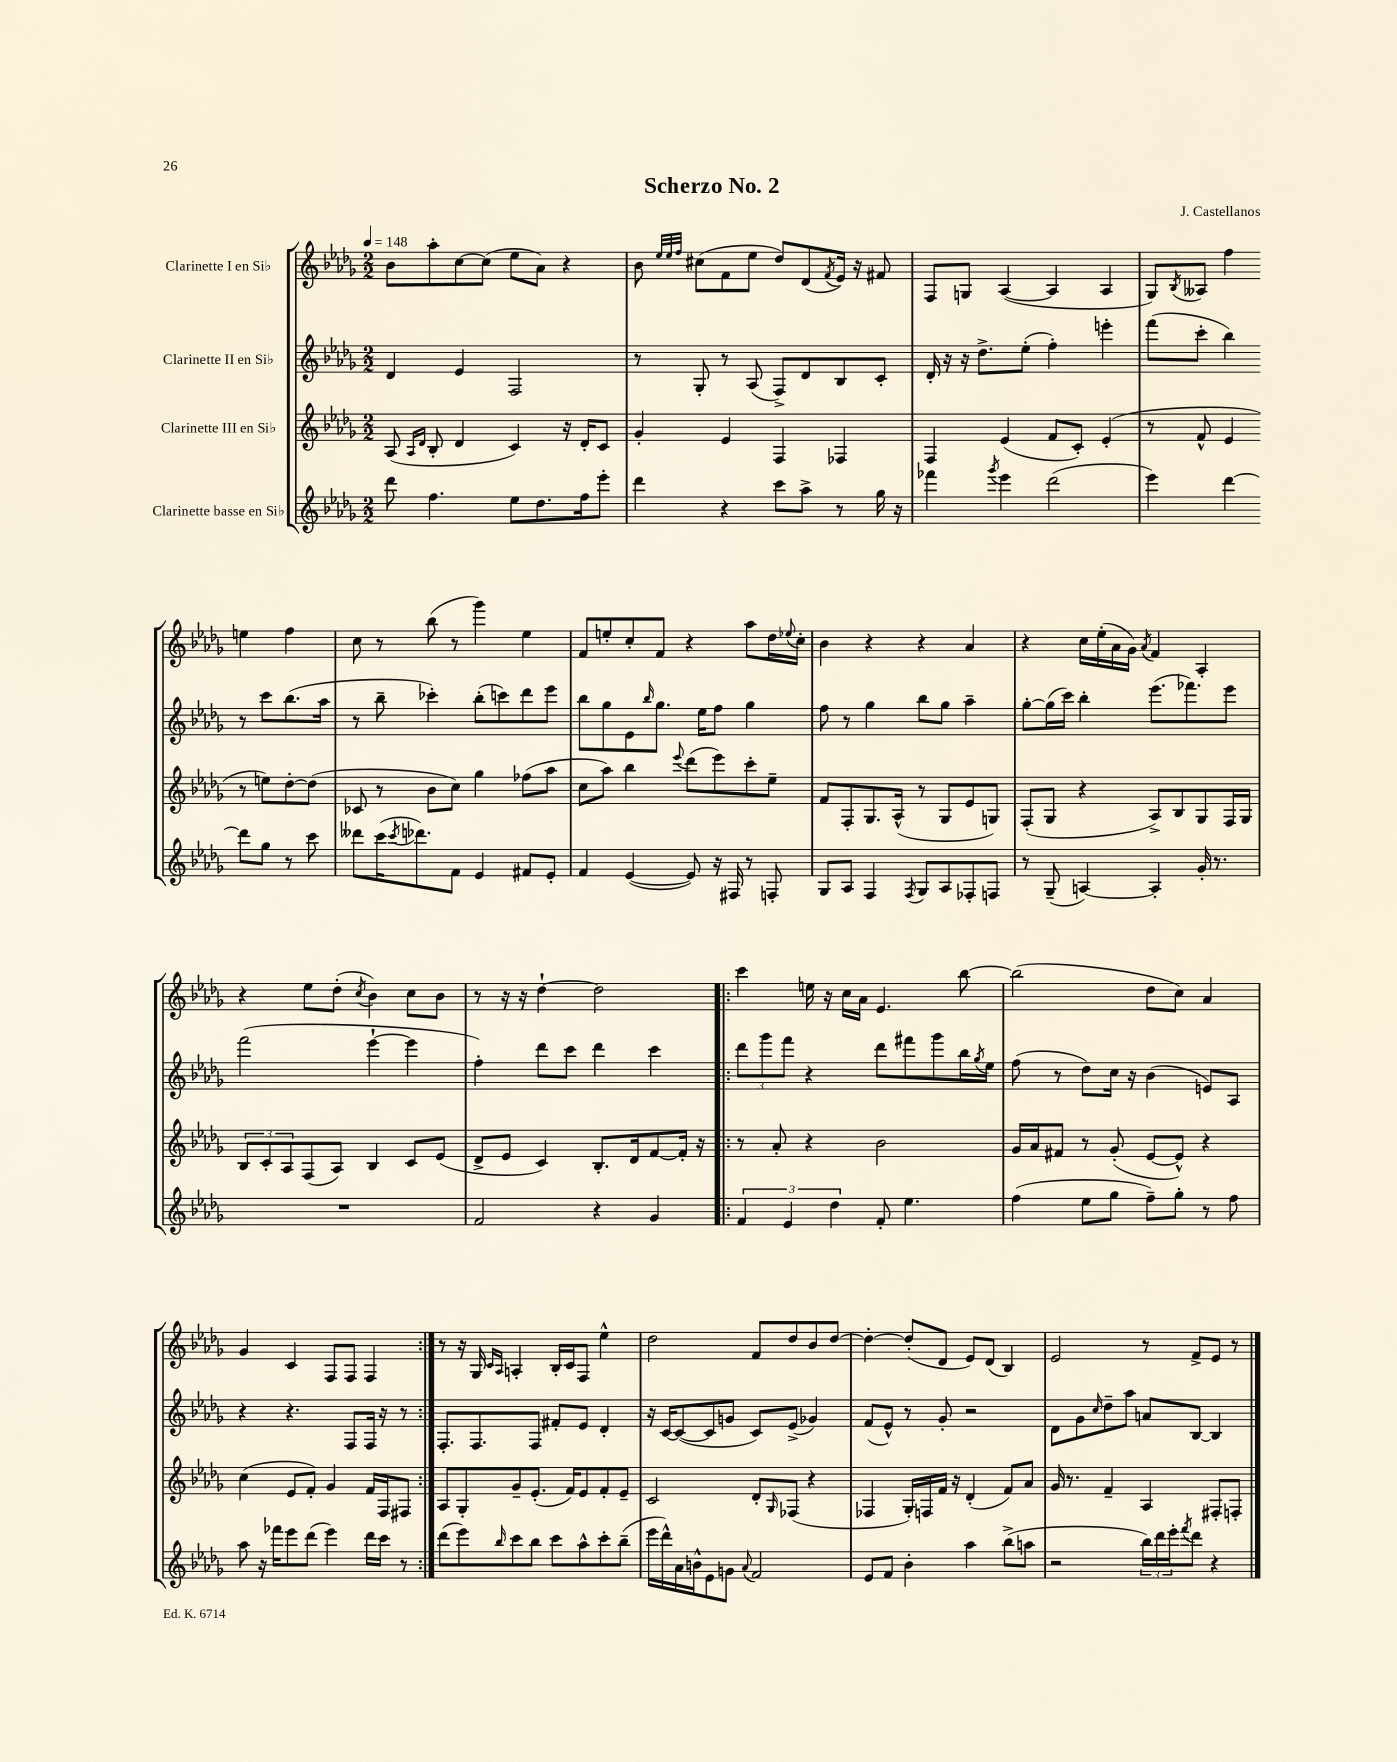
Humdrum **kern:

**kern	**kern	**kern	**kern
*staff4	*staff3	*staff2	*staff1
*clefG2	*clefG2	*clefG2	*clefG2
*k[b-e-a-d-g-]	*k[b-e-a-d-g-]	*k[b-e-a-d-g-]	*k[b-e-a-d-g-]
*M2/2	*M2/2	*M2/2	*M2/2
*MM148	*MM148	*MM148	*MM148
8ddd-	(8A-	4d-	8b-
.	16qqA-	.	.
.	16qqd-	.	.
4.ff	8B-'	.	8aa-'
.	4d-	4e-	[8cc
.	.	.	(8cc]
8ee-	4c)	2F	8ee-
8.dd-	.	.	8a-)
.	16r	.	4r
16ff	16d-'	.	.
8eee-'	8c	.	.
=	=	=	=
4ddd-	4g-'	8r	8b-
.	.	.	32qqee-
.	.	.	32qqee-
.	.	.	32qqff
.	.	8G-'	(8cc#
4r	4e-	8r	8f
.	.	(8A-	8ee-
8ccc	4F	8F^)	8dd-)
8aa-^	.	8d-	(8d-
.	.	.	8qf
8r	4F-	8B-	16e-)
.	.	.	16r
16gg-	.	8c'	8f#
16r	.	.	.
=	=	=	=
4fff-	4F	16d-'	8F
.	.	16r	.
.	.	16r	8G
.	.	8.dd-^	.
8qggg-	.	.	.
4eee-	(4e-	.	([4A-
.	.	(8ee-'	.
(2ddd-	8f	4ff')	4A-]
.	8c')	.	.
.	(4e-'	4eee'	4A-
=	=	=	=
4eee-)	8r	(8fff	8G-)
.	.	.	8qB-
.	8f^^	8ccc'	8A--
[4ddd-	4e-	4bb-)	4ff
8ddd-]	8r	8r	4ee
8gg-	8ee)	8ccc	.
8r	[8dd-'	(8.bb-	4ff
8ccc	(8dd-]	.	.
.	.	16aa-	.
=	=	=	=
8ddd--	8c-	8r	8cc
(16ccc	8r	8bb-~	8r
8qccc	.	.	.
8.ddd-)	.	.	.
.	8b-	4ccc-')	(8bb-
8f	8cc)	.	8r
4e-	4gg-	(8bb-'	4ggg-)
.	.	8ccc)	.
8f#	(8ff-	8ddd-	4ee-
8e-'	8aa-	8eee-	.
=	=	=	=
4f	8cc	8bb-	8f
.	8aa-)	8gg-	8ee'
([4e-	4bb-	8e-	8cc'
.	.	16qqbb-	.
.	.	8.gg-	8f
.	8qqeee-	.	.
8e-])	(8ddd-	.	4r
.	.	16ee-	.
16r	8eee-)	8ff	.
16F#	.	.	.
8r	8ccc'	4gg-	8aa-
8F'	8ee-~	.	16dd-
.	.	.	8qqee-
.	.	.	16cc'
=	=	=	=
8G-	8f	8ff	4b-
8A-	8F'	8r	.
4F	8.G-	4gg-	4r
.	(16A-^^	.	.
8qF	.	.	.
8G-	8r	8bb-	4r
8A-	8G-	8gg-	.
8F-'	8e-	4aa-~	4a-
8F	8G)	.	.
=	=	=	=
8r	(8F'	[8gg-'	4r
(8G-~	8G-	(16gg-]	.
.	.	16ccc)	.
[4A)	4r	4bb-'	16cc
.	.	.	(16ee-'
.	.	.	16a-
.	.	.	16g-)
.	.	.	8qa-
4A']	8A-^)	(8.eee-	4f
.	8B-	.	.
.	.	8.fff-)	.
16g-'	8G-	.	4A-'
8.r	.	.	.
.	16F	8eee-	.
.	16G-	.	.
=	=	=	=
1r	12B-	(2fff	4r
.	12c'	.	.
.	12A-	.	.
.	(8F	.	8ee-
.	8A-)	.	(8dd-'
.	.	.	8qcc
.	4B-	[4eee-`	4b-)
.	8c	4eee-]	8cc
.	(8e-	.	8b-
=	=	=	=
2f	8d-^	4ff')	8r
.	8e-	.	16r
.	.	.	16r
.	4c)	8ddd-	[4dd-`
.	.	8ccc	.
4r	8.B-'	4ddd-	2dd-]
.	16d-	.	.
4g-	[8f	4ccc	.
.	16f']	.	.
.	16r	.	.
=!|:	=!|:	=!|:	=!|:
6f	8r	12ddd-	4ccc
.	.	12ggg-	.
.	8a-'	.	.
6e-	.	12fff	.
.	4r	4r	16ee
.	.	.	16r
6dd-	.	.	.
.	.	.	16cc
.	.	.	16a-
8f'	2b-	8ddd-	4.e-
4.ee-	.	8fff#	.
.	.	8ggg-	.
.	.	16bb-	[8bb-
.	.	8qgg-	.
.	.	16ee-	.
=	=	=	=
(4ff	16g-	(8ff	(2bb-]
.	16a-	.	.
.	8f#	8r	.
8ee-	8r	8dd-)	.
8gg-	(8g-'	16cc	.
.	.	16r	.
8ff~)	[8e-	(4b-	8dd-
8gg-'	8e-^^])	.	8cc)
8r	4r	8e)	4a-
8ff	.	8A-	.
=	=	=	=
8aa-	(4cc	4r	4g-
16r	.	.	.
16fff-	.	.	.
8eee-	8e-	4.r	4c
(8ddd-	8f')	.	.
4eee-)	4g-	.	8F
.	.	8F	8F
16ddd-	16f	16F	4F
16ccc	16F	16r	.
8r	8F#	8r	.
=:|!	=:|!	=:|!	=:|!
(8ddd-	8A-	8.F'	8r
8eee-)	8G-'	.	16r
.	.	8.F	16G-
.	.	.	16qqc
16qqbb-	.	.	16qqA-
8ccc	8g-~	.	4A'
8bb-	(8.e-'	8F	.
8ccc	.	8f#'	16B-'
.	16f)	.	16c
8aa-^^	8e-	8e-	8F
8ccc'	8f'	4d-'	4ee-^^
(8bb-~	8e-~	.	.
=	=	=	=
16eee-	2c	16r	2dd-
16ddd-^^)	.	[16c	.
16a-	.	(8c_	.
16b^^	.	.	.
8e-	.	8c]	.
8g	.	8g	.
8qqa-	.	.	.
2f	8d-'	8c)	8f
.	16qqG-	.	.
.	(8F-	(8e-^	8dd-
.	4r	4g-)	8b-
.	.	.	[8dd-
=	=	=	=
8e-	4F-	(8f	4dd-'_
8f	.	8e-^^)	.
4b-'	16G-')	8r	(8dd-']
.	16F	.	.
.	16f	8g-'	8d-
.	16r	.	.
4aa-	(4d-'	2r	8e-)
.	.	.	(8d-
(8bb-^	8f)	.	4B-)
8aa	8a-	.	.
=	=	=	=
2r	16g-	8d-	2e-
.	8.r	.	.
.	.	8g-	.
.	.	16qqcc	.
.	4f~	8dd-~	.
.	.	8aa-	.
24bb-)	4A-	8a	8r
24ddd-	.	.	.
24eee-'	.	.	.
8qfff	.	.	.
8ddd-	.	[8B-	8f^
4r	8F#'	4B-]	8e-
.	8F'	.	8r
==	==	==	==
*-	*-	*-	*-
